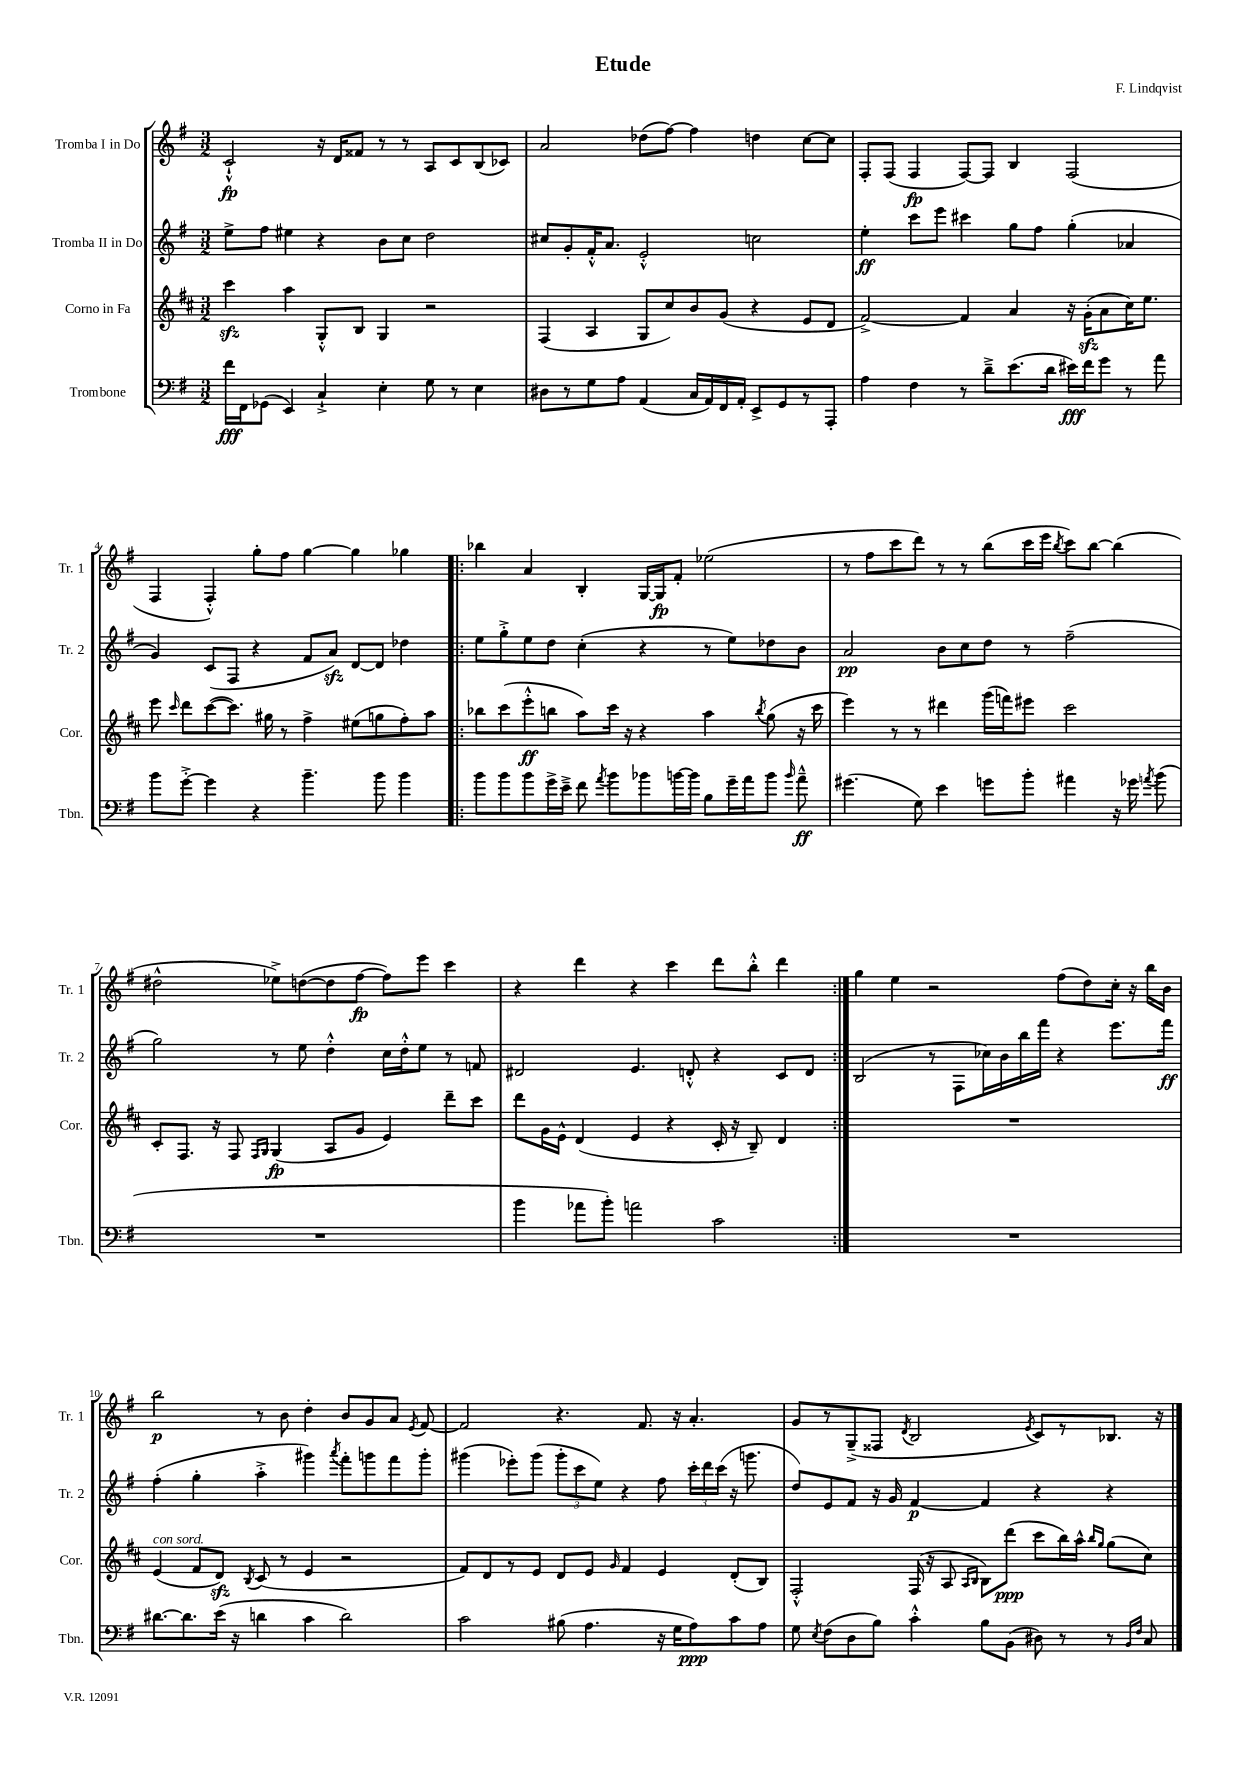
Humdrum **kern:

**kern	**dynam	**kern	**dynam	**kern	**dynam	**kern	**dynam
*part4	*part4	*part3	*part3	*part2	*part2	*part1	*part1
*staff4	*staff4	*staff3	*staff3	*staff2	*staff2	*staff1	*staff1
*I"Trombone	*	*I"Corno in Fa	*	*I"Tromba II in Do	*	*I"Tromba I in Do	*
*I'Tbn.	*	*I'Cor.	*	*I'Tr. 2	*	*I'Tr. 1	*
*clefF4	*	*clefG2	*	*clefG2	*	*clefG2	*
*k[f#]	*	*k[f#c#]	*	*k[f#]	*	*k[f#]	*
*M3/2	*	*M3/2	*	*M3/2	*	*M3/2	*
=1	=1	=1	=1	=1	=1	=1	=1
16f#\LL	fff	4ccc#zz\	.	8ee^\L	.	2c`^^/	fp
16FF#\J	.	.	.	.	.	.	.
(8GG-X\J	.	.	.	8ff#\J	.	.	.
4EE/)	.	4aa\	.	4ee#X\	.	.	.
4C`^/	.	8G'^^/L	.	4r	.	16r	.
.	.	.	.	.	.	16d/KL	.
.	.	8B/J	.	.	.	8f##X/J	.
4E'\	.	4G/	.	8b\L	.	8r	.
.	.	.	.	8cc\J	.	8r	.
8G\	.	2r	.	2dd\	.	8A/L	.
8r	.	.	.	.	.	8c/	.
4E\	.	.	.	.	.	(8B/	.
.	.	.	.	.	.	8c-X/J)	.
=2	=2	=2	=2	=2	=2	=2	=2
8D#X\L	.	(4F#/	.	8cc#X/L	.	2a/	.
8r	.	.	.	8g'/	.	.	.
8G\	.	4A/	.	16f#'^^/K	.	.	.
.	.	.	.	8.a/J	.	.	.
8A\J	.	.	.	.	.	.	.
(4AA/	.	8G/L	.	2e'^^/	.	(8dd-X\L	.
.	.	8cc#/)	.	.	.	[8ff#\J)	.
16C/LL	.	8b/	.	.	.	4ff#\]	.
16AA/)	.	.	.	.	.	.	.
16FF#/	.	(8g/J	.	.	.	.	.
16AA'/JJ	.	.	.	.	.	.	.
8EE^/L	.	4r	.	2ccn\	.	4ddn\	.
8GG/	.	.	.	.	.	.	.
8r	.	8e/L	.	.	.	[8cc\L	.
8AAA'/J	.	8d/J	.	.	.	8cc\J]	.
=3	=3	=3	=3	=3	=3	=3	=3
4A\	.	[2f#^/)	.	4ee'\	ff	8F#'/L	.
.	.	.	.	.	.	(8F#/J	.
4F#\	.	.	.	8ccc\L	.	4F#/	fp
.	.	.	.	8eee\J	.	.	.
8r	.	4f#/]	.	4ccc#X\	.	[8F#/L)	.
8d~^\L	.	.	.	.	.	8F#/J]	.
(8.e\	.	4a/	.	8gg\L	.	4B/	.
.	.	.	.	8ff#\J	.	.	.
16d\Jk	.	.	.	.	.	.	.
16e#X\LL)	fff	16r	.	(4gg'\	.	(2F#/	.
16f#\J	.	(16gzz'\KL	.	.	.	.	.
8g\J	.	8a\	.	.	.	.	.
8r	.	16cc#\K)	.	4a-X/	.	.	.
.	.	8.ee\J	.	.	.	.	.
8a\	.	.	.	.	.	.	.
!!LO:LB:g=z
=4	=4	=4	=4	=4	=4	=4	=4
8b\L	.	8eee\	.	4g/)	.	4F#/	.
.	.	16qqccc#/	.	.	.	.	.
[8g'^\J	.	8ddd\L	.	.	.	.	.
4g\]	.	([8ccc#\	.	(8c/L	.	4F#'^^/)	.
.	.	8.ccc#\J])	.	8F#/J	.	.	.
4r	.	.	.	4r	.	8gg'\L	.
.	.	16gg#X\	.	.	.	.	.
.	.	8r	.	.	.	8ff#\J	.
4.b~\	.	4ff#^\	.	8f#/L	.	[4gg\	.
.	.	.	.	8azz/J)	.	.	.
.	.	(8ee#X\L	.	[8d/L	.	4gg\]	.
8b\	.	8ggn\	.	8d/J]	.	.	.
4b\	.	8ff#'\)	.	4dd-X\	.	4gg-X\	.
.	.	8aa\J	.	.	.	.	.
=5!|:	=5!|:	=5!|:	=5!|:	=5!|:	=5!|:	=5!|:	=5!|:
8b\L	.	8bb-X\L	.	8ee\L	.	4bb-X\	.
8b\	.	(8ccc#\	.	8gg'^\	.	.	.
8b\	.	8eee'^^\	ff	8ee\	.	4a/	.
16g^\L	.	8bbn\J	.	8dd\J	.	.	.
16e~^\JJ	.	.	.	.	.	.	.
8f#\	.	8aa\L)	.	(4cc'\	.	4B'/	.
8qa/	.	.	.	.	.	.	.
8b\L	.	16ccc#\Jk	.	.	.	.	.
.	.	16r	.	.	.	.	.
8b-X\	.	4r	.	4r	.	[16G/LL	.
.	.	.	.	.	.	16G/J]	fp
[16bn\L	.	.	.	.	.	8f#'/J	.
16b\JJ]	.	.	.	.	.	.	.
8B\L	.	4aa\	.	8r	.	(2ee-X\	.
16g~\L	.	.	.	8ee\L)	.	.	.
16a\J	.	.	.	.	.	.	.
.	.	8qbb/	.	.	.	.	.
8b\J	.	(8gg\	.	8dd-X\	.	.	.
16qqb/	.	.	.	.	.	.	.
8a~^^\	ff	16r	.	8b\J	.	.	.
.	.	16ccc#\	.	.	.	.	.
=6	=6	=6	=6	=6	=6	=6	=6
(4.g#X\	.	4eee\)	.	2a/	pp	8r	.
.	.	.	.	.	.	8ff#\L	.
.	.	8r	.	.	.	8ccc\	.
8G\)	.	8r	.	.	.	8ddd\J)	.
4e\	.	4ddd#X\	.	8b\L	.	8r	.
.	.	.	.	8cc\	.	8r	.
8gn\L	.	(16ggg\LL	.	8dd\J	.	(8bb\L	.
.	.	16fffn\J)	.	.	.	.	.
8b'\J	.	8eee#X\J	.	8r	.	16ccc\L	.
.	.	.	.	.	.	16eee\JJ	.
.	.	.	.	.	.	8qbb/	.
4a#X\	.	2ccc#\	.	(2ff#~\	.	8ccc\L)	.
.	.	.	.	.	.	[8bb\J	.
16r	.	.	.	.	.	(4bb\]	.
16g-X\	.	.	.	.	.	.	.
8qan/	.	.	.	.	.	.	.
(8b\	.	.	.	.	.	.	.
!!LO:LB:g=z
=7	=7	=7	=7	=7	=7	=7	=7
1.r	.	8c#'/L	.	2gg\)	.	2dd#X^^\	.
.	.	8.F#/J	.	.	.	.	.
.	.	16r	.	.	.	.	.
.	.	8F#/	.	.	.	.	.
.	.	16qqF#/LL	.	.	.	.	.
.	.	16qqG/JJ	.	.	.	.	.
.	.	(4G/	fp	8r	.	8ee-X^\L)	.
.	.	.	.	8ee\	.	([8ddn\	.
.	.	8A/L	.	4dd'^^\	.	8dd\]	.
.	.	8g/J	.	.	.	[8ff#\J	fp
.	.	4e/)	.	16cc\LL	.	8ff#\L])	.
.	.	.	.	16dd'^^\J	.	.	.
.	.	.	.	8ee\J	.	8eee\J	.
.	.	8ddd~\L	.	8r	.	4ccc\	.
.	.	8ccc#\J	.	8fn/	.	.	.
=8	=8	=8	=8	=8	=8	=8	=8
4b\	.	8ddd\L	.	2d#X/	.	4r	.
.	.	16g\L	.	.	.	.	.
.	.	16e^^\JJ	.	.	.	.	.
8a-X\L	.	(4d/	.	.	.	4ddd\	.
8b'\J)	.	.	.	.	.	.	.
2an\	.	4e/	.	4.e/	.	4r	.
.	.	4r	.	.	.	4ccc\	.
.	.	.	.	8dn'^^/	.	.	.
2c\	.	16c#'/	.	4r	.	8ddd\L	.
.	.	16r	.	.	.	.	.
.	.	8B~/)	.	.	.	8bb'^^\J	.
.	.	4d/	.	8c/L	.	4ddd\	.
.	.	.	.	8d/J	.	.	.
=9:|!	=9:|!	=9:|!	=9:|!	=9:|!	=9:|!	=9:|!	=9:|!
1.r	.	1.r	.	(2B/	.	4gg\	.
.	.	.	.	.	.	4ee\	.
.	.	.	.	8r	.	2r	.
.	.	.	.	8F#\L	.	.	.
.	.	.	.	16cc-X\L)	.	.	.
.	.	.	.	16b\	.	.	.
.	.	.	.	16bb\	.	.	.
.	.	.	.	16fff#\JJ	.	.	.
.	.	.	.	4r	.	(8ff#\L	.
.	.	.	.	.	.	8dd\)	.
.	.	.	.	8.eee\L	.	16cc'\Jk	.
.	.	.	.	.	.	16r	.
.	.	.	.	.	.	16bb\LL	.
.	.	.	.	16fff#\Jk	ff	16b\JJ	.
!!LO:LB:g=z
=10	=10	=10	=10	=10	=10	=10	=10
!	!	!LO:TX:a:i:t=con sord.	!	!	!	!	!
[8.d#X\L	.	(4e/	.	(4ff#'\	.	2bb\	p
8.d#\]	.	.	.	.	.	.	.
.	.	8f#/L	.	4gg'\	.	.	.
(16e\Jk	.	8dzz/J)	.	.	.	.	.
16r	.	.	.	.	.	.	.
.	.	8qB/	.	.	.	.	.
4dn\	.	(8c#/	.	4aa'^\	.	8r	.
.	.	8r	.	.	.	8b\	.
4c\	.	4e/	.	4ggg#X\)	.	4dd'\	.
.	.	.	.	8qaaa/	.	.	.
2d\)	.	2r	.	8fff#'\L	.	8b/L	.
.	.	.	.	8gggn\	.	8g/	.
.	.	.	.	8fff#\	.	8a/J	.
.	.	.	.	.	.	8qe/	.
.	.	.	.	8ggg'\J	.	[8f#/	.
=11	=11	=11	=11	=11	=11	=11	=11
2c\	.	8f#/L)	.	(4ggg#X\	.	2f#/]	.
.	.	8d/	.	.	.	.	.
.	.	8r	.	8eee-X'\L)	.	.	.
.	.	8e/J	.	(8ggg#\J	.	.	.
(8B#X\	.	8d/L	.	12ggg#'\L	.	4.r	.
.	.	.	.	12ccc\	.	.	.
4.A\	.	8e/J	.	.	.	.	.
.	.	.	.	12ee\J)	.	.	.
.	.	16qqg/	.	.	.	.	.
.	.	4f#/	.	4r	.	.	.
.	.	.	.	.	.	8.f#/	.
16r	.	4e/	.	8ff#\	.	.	.
16G\KL	.	.	.	.	.	16r	.
8A\)	ppp	.	.	24ccc'\LL	.	4.a'/	.
.	.	.	.	24ddd\	.	.	.
.	.	.	.	(24ccc\JJ	.	.	.
8c\	.	(8d'/L	.	16r	.	.	.
.	.	.	.	8.gggn\	.	.	.
8A\J	.	8B/J)	.	.	.	.	.
=12	=12	=12	=12	=12	=12	=12	=12
8G\	.	2F#'^^/	.	8dd/L)	.	8g/L	.
8qE/	.	.	.	.	.	.	.
(8F#\L	.	.	.	8e/	.	8r	.
8D\	.	.	.	8f#/J	.	(8G~^/	.
8B\J)	.	.	.	16r	.	8F##X/J	.
.	.	.	.	16g/	.	.	.
.	.	.	.	.	.	8qd/	.
4c'^^\	.	(16F#/	.	[4f#/	p	2B/	.
.	.	16r	.	.	.	.	.
.	.	8A/	.	.	.	.	.
.	.	16qqA/LL	.	.	.	.	.
.	.	16qqB/JJ	.	.	.	.	.
8B\L	.	8B\L)	.	4f#/]	.	.	.
(8BB\J	.	(8ddd\J	ppp	.	.	.	.
.	.	.	.	.	.	8qe/	.
8D#X\)	.	8ccc#\L	.	4r	.	8c/L)	.
8r	.	16bb\L)	.	.	.	8r	.
.	.	16aa^^\JJ	.	.	.	.	.
.	.	16qqbb/LL	.	.	.	.	.
.	.	16qqgg/JJ	.	.	.	.	.
8r	.	(8gg\L	.	4r	.	8.B-X/J	.
16qqBB/LL	.	.	.	.	.	.	.
16qqF#/JJ	.	.	.	.	.	.	.
8C/	.	8cc#\J)	.	.	.	.	.
.	.	.	.	.	.	16r	.
==	==	==	==	==	==	==	==
*-	*-	*-	*-	*-	*-	*-	*-
